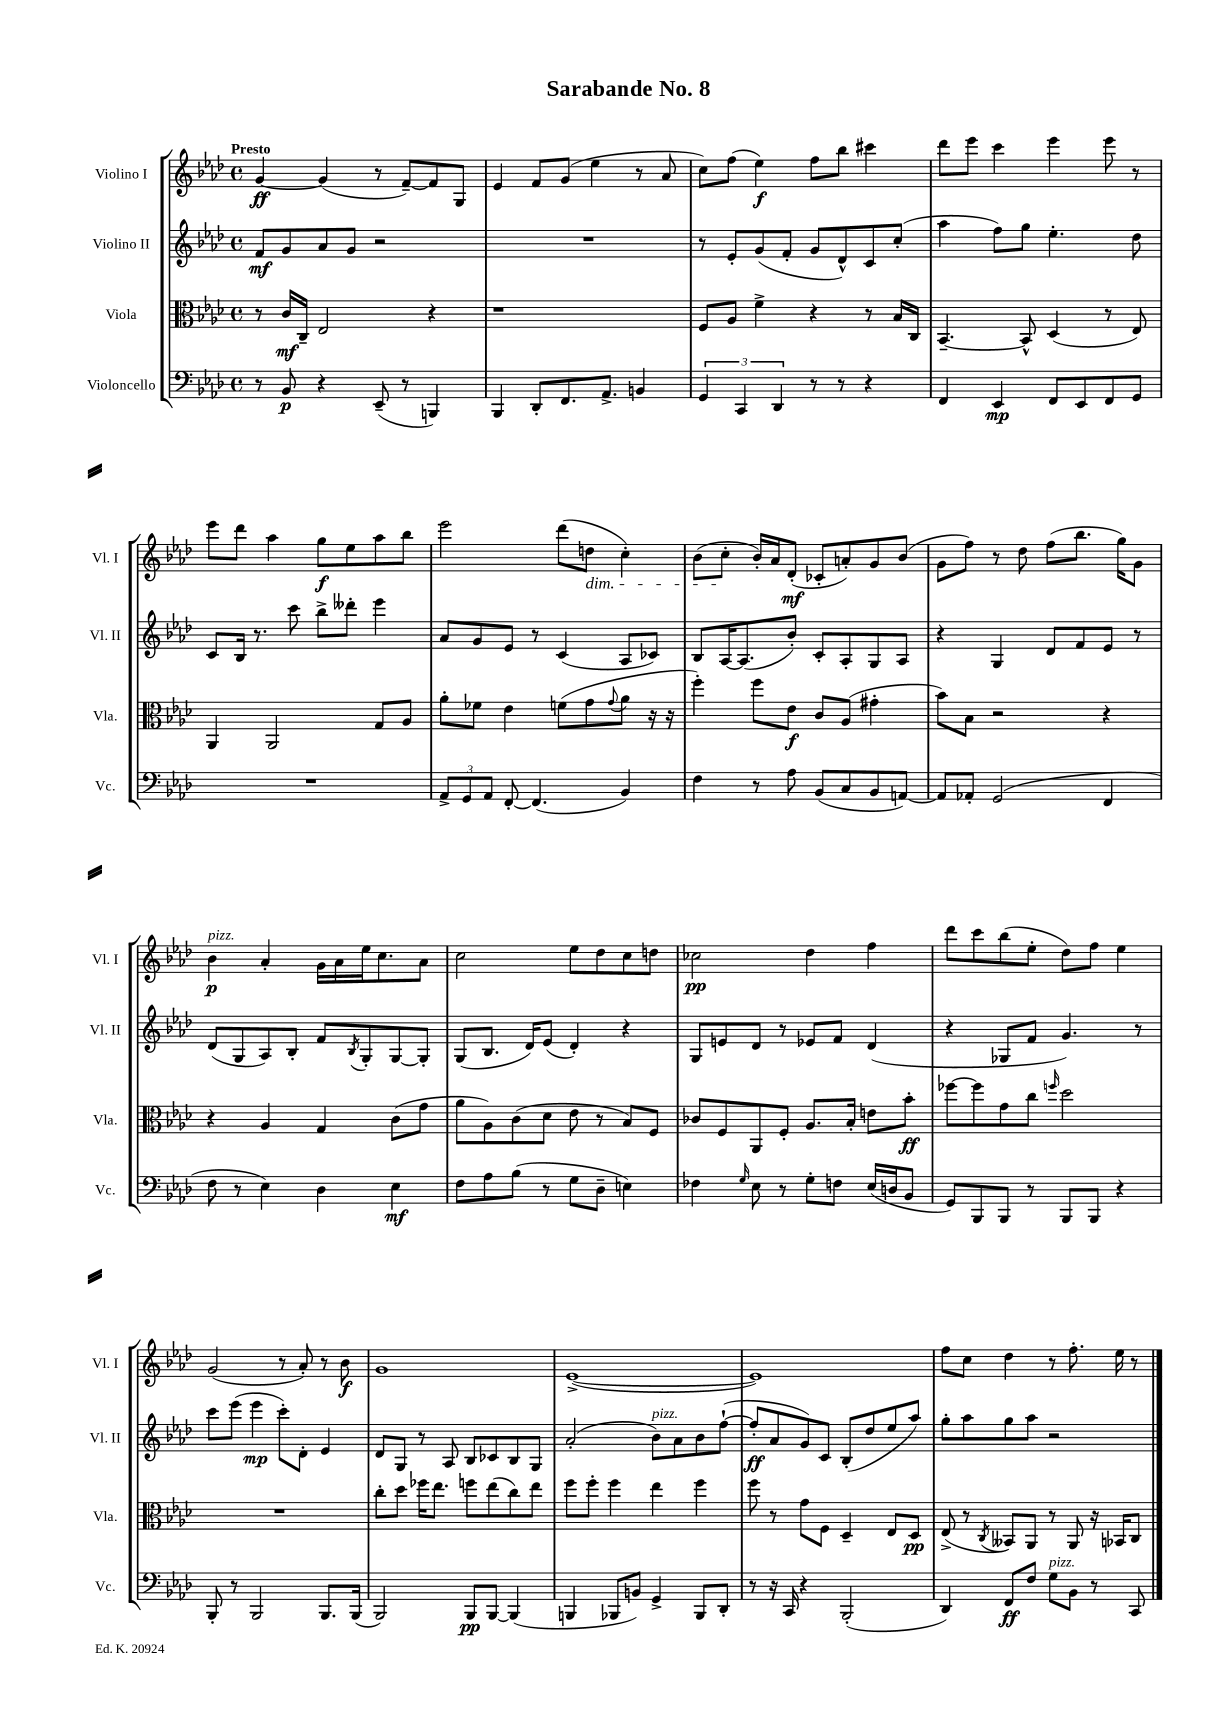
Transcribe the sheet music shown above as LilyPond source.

\header { title = "Sarabande No. 8" }
<<
\new StaffGroup <<
\new Staff = "s0" \with { instrumentName = "Violino I" shortInstrumentName = "Vl. I" } {
    \clef treble \key aes \major \defaultTimeSignature \time 4/4 \tempo "Presto"
    g'4~\ff g'4( r8 f'8~--) f'8 g8 |
    ees'4 f'8 g'8( ees''4 r8 aes'8 |
    c''8) f''8( ees''4\f) f''8 bes''8 cis'''4 |
    des'''8 ees'''8 c'''4 ees'''4 ees'''8 r8 |
    ees'''8 des'''8 aes''4 g''8\f ees''8 aes''8 bes''8 |
    ees'''2 des'''8( d''8\dim c''4-.) |
    bes'8( c''8-.\! bes'16-.) aes'16 des'8-.\mf( ces'8-. a'8-.) g'8 bes'8( |
    g'8 f''8) r8 des''8 f''8( bes''8. g''16) g'8 |
    bes'4\p^\markup { \italic "pizz." } aes'4-. g'16 aes'16 ees''16 c''8. aes'8 |
    c''2 ees''8 des''8 c''8 d''8 |
    ces''2\pp des''4 f''4 |
    des'''8 c'''8 bes''8( ees''8-. des''8) f''8 ees''4 |
    g'2( r8 aes'8-.) r8 bes'8\f |
    g'1 |
    ees'1~->( |
    ees'1) |
    f''8 c''8 des''4 r8 f''8.-. ees''16 r8 \bar "|." |
}
\new Staff = "s1" \with { instrumentName = "Violino II" shortInstrumentName = "Vl. II" } {
    \clef treble \key aes \major \defaultTimeSignature \time 4/4
    f'8\mf g'8 aes'8 g'8 r2 |
    R1 |
    r8 ees'8-. g'8( f'8-. g'8 des'8-^) c'8 c''8-.( |
    aes''4 f''8) g''8 ees''4.-. des''8 |
    c'8 bes16 r8. c'''8 bes''8-> deses'''8-. ees'''4 |
    aes'8 g'8 ees'8 r8 c'4( aes8 ces'8) |
    bes8 aes16~ aes8.( bes'8-.) c'8-. aes8-. g8 aes8 |
    r4 g4 des'8 f'8 ees'8 r8 |
    des'8( g8 aes8) bes8-. f'8 \acciaccatura { bes8 } g8-. g8~ g8-. |
    g8( bes8. des'16) ees'8( des'4-.) r4 |
    g8 e'8 des'8 r8 ees'8 f'8 des'4( |
    r4 ges8 f'8 g'4.) r8 |
    c'''8 ees'''8( ees'''4\mp c'''8-.) des'8-. ees'4 |
    des'8 g8 r8 aes8 bes8 ces'8 bes8 g8 |
    aes'2-.( bes'8^\markup { \italic "pizz." }) aes'8 bes'8 f''8~-!( |
    f''8-.\ff aes'8 g'8) c'8 bes8-.( des''8 ees''8 aes''8) |
    g''8-. aes''8 g''8 aes''8 r2 \bar "|." |
}
\new Staff = "s2" \with { instrumentName = "Viola" shortInstrumentName = "Vla." } {
    \clef alto \key aes \major \defaultTimeSignature \time 4/4
    r8 c'16\mf c16-- ees2 r4 |
    r1 |
    f8 aes8 f'4-> r4 r8 bes16 c16 |
    bes,4.~-- bes,8-^ des4( r8 ees8) |
    aes,4 aes,2 g8 aes8 |
    aes'8-. fes'8 ees'4 f'8( g'8 \appoggiatura { g'8 } aes'8 r16 r16 |
    f''4-.) f''8 ees'8\f c'8 aes8( gis'4-. |
    bes'8) bes8 r2 r4 |
    r4 aes4 g4 c'8( g'8 |
    aes'8 aes8) c'8( des'8 ees'8 r8 bes8) f8 |
    ces'8 f8 aes,8 f8-. aes8. bes16-. e'8 bes'8-.\ff |
    fes''8~ fes''8 g'8 c''8 \grace { f''16 } des''2 |
    R1 |
    c''8-. des''8 fes''16 ees''8. f''8 ees''8( c''8) ees''8 |
    f''8 f''8-. f''4 ees''4 f''4 |
    f''8 r8 g'8 f8 des4-- ees8 des8\pp |
    ees8->( r8 \acciaccatura { c8 } beses,8) aes,8 r8 aes,8 r16 bes,16 c8 \bar "|." |
}
\new Staff = "s3" \with { instrumentName = "Violoncello" shortInstrumentName = "Vc." } {
    \clef bass \key aes \major \defaultTimeSignature \time 4/4
    r8 bes,8\p r4 ees,8--( r8 b,,4) |
    bes,,4 des,8-. f,8. aes,8.-> b,4 |
    \tuplet 3/2 { g,4 c,4 des,4 } r8 r8 r4 |
    f,4 ees,4\mp f,8 ees,8 f,8 g,8 |
    R1 |
    \tuplet 3/2 { aes,8-> g,8 aes,8 } f,8~-. f,4.( bes,4) |
    f4 r8 aes8 bes,8( c8 bes,8 a,8~) |
    a,8 aes,8-. g,2( f,4 |
    f8 r8 ees4) des4 ees4\mf |
    f8 aes8 bes8( r8 g8 des8-- e4) |
    fes4 \grace { g16 } ees8 r8 g8-. f8 ees16( d16 bes,8 |
    g,8) bes,,8 bes,,8 r8 bes,,8 bes,,8 r4 |
    bes,,8-. r8 bes,,2 bes,,8. bes,,16( |
    bes,,2) bes,,8\pp bes,,8~ bes,,4( |
    b,,4 bes,,8 b,8) g,4-> bes,,8 des,8-. |
    r8 r16 c,16 r4 bes,,2-.( |
    des,4) f,8\ff f8 g8^\markup { \italic "pizz." } bes,8 r8 c,8 \bar "|." |
}
>>
>>
\layout { \context { \Score \remove "Bar_number_engraver" } }
